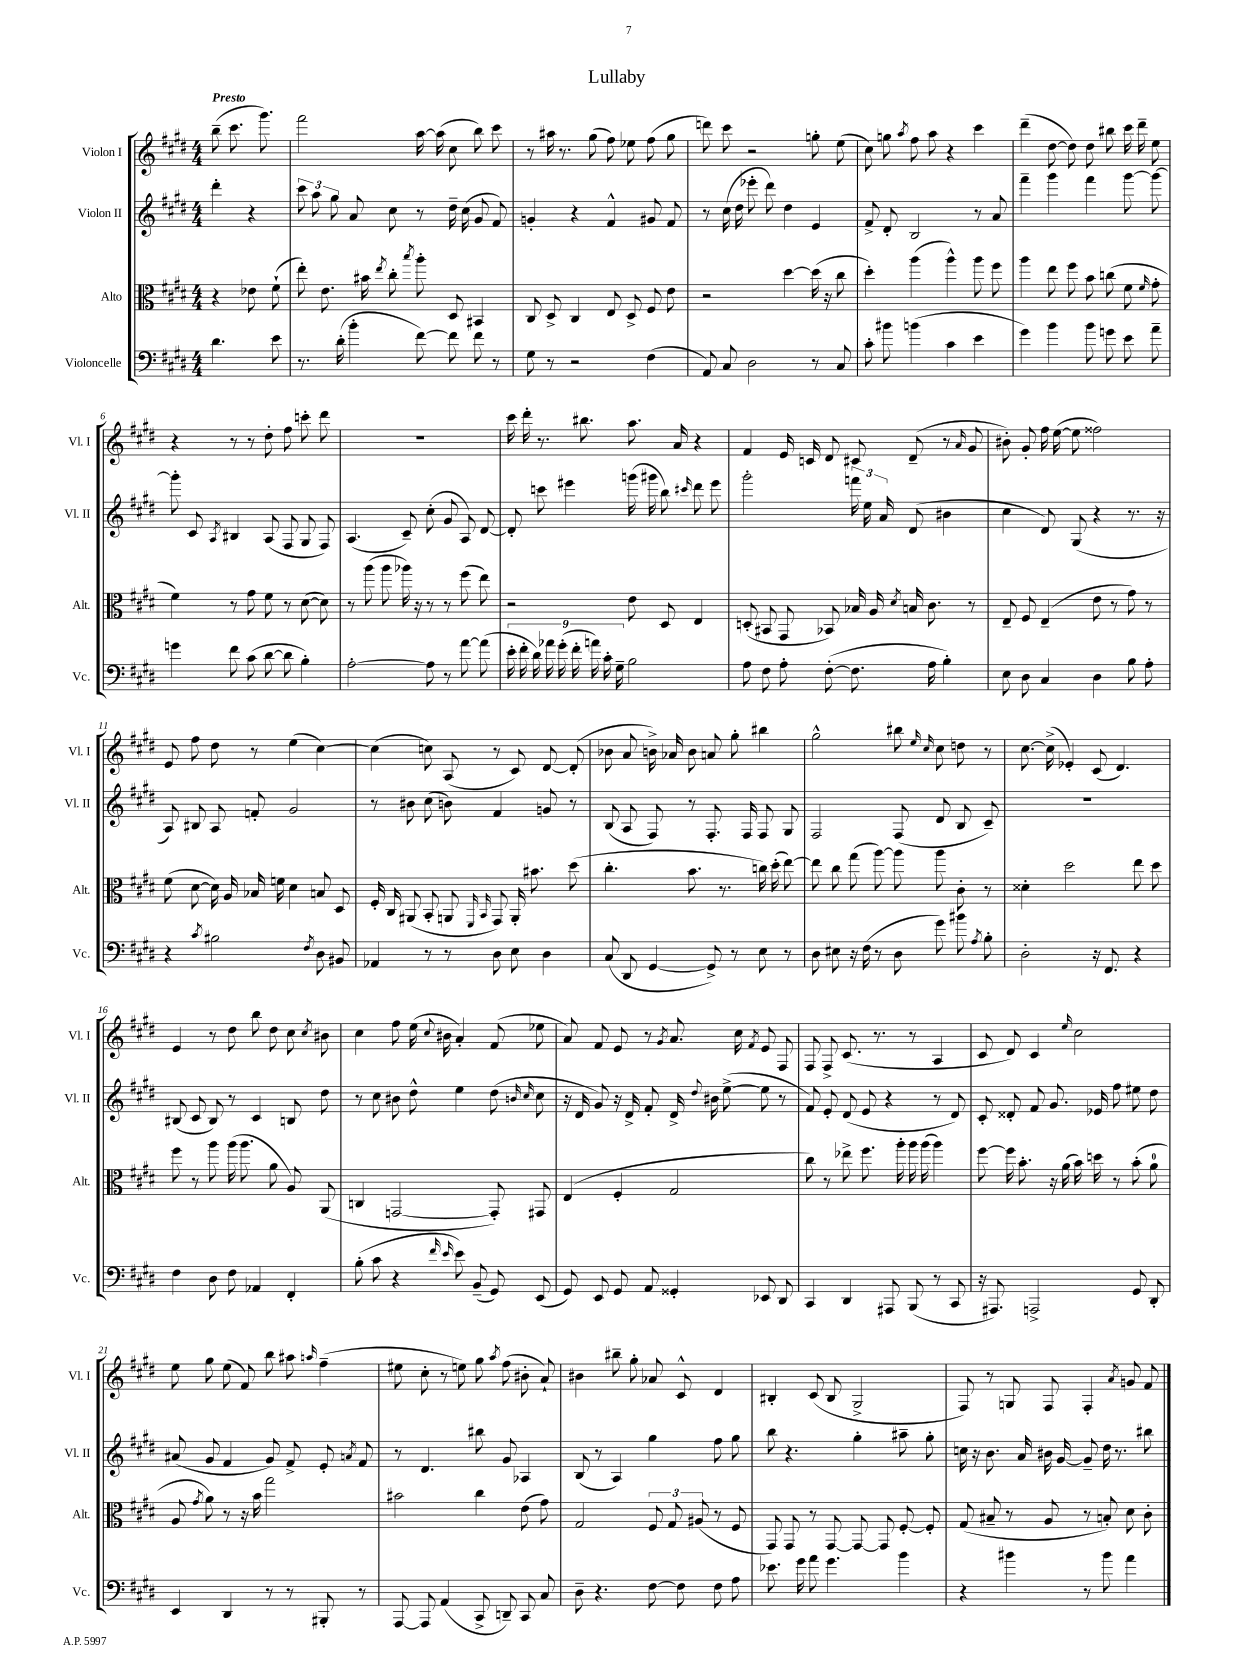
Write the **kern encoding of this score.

**kern	**kern	**kern	**kern
*staff4	*staff3	*staff2	*staff1
*clefF4	*clefC3	*clefG2	*clefG2
*k[f#c#g#d#]	*k[f#c#g#d#]	*k[f#c#g#d#]	*k[f#c#g#d#]
*M4/4	*M4/4	*M4/4	*M4/4
4.d#\	4r	4ddd#'\	(8bb~\
.	.	.	8.ccc#\
.	8e-\	4r	.
.	.	.	8.ggg#\)
8e\	(8f#`\	.	.
=	=	=	=
8.r	8ee'\)	12ccc#\	2fff#\
.	.	12aa\	.
.	8.e\	.	.
.	.	12gg#\	.
(16d#'\	.	.	.
4b'\	.	8a/	.
.	16b#\	.	.
.	8qee/	.	.
.	8cc#'\	8cc#\	.
.	8qbb/	.	.
[8f#\)	8aa'\	8r	[16aa\
.	.	.	(16aa\]
8f#\]	8D#/	16dd#~\	8cc#\
.	.	(16cc#\	.
8f#\	4BB#/	8g#/	8bb\)
8r	.	8f#/)	8ccc#\
=	=	=	=
8G#\	8C#/	4g'/	8r
8r	8D#^/	.	16aa#\
.	.	.	8.r
2r	4C#/	4r	.
.	.	.	(8gg#\
.	8E/	4f#^^/	8ff#\)
.	8D#^/	.	8ee-\
(4F#\	8F#/	8g#/	(8ff#\
.	8e\	8f#/	8gg#\
=	=	=	=
8AA/)	2r	8r	8ddd\)
8C#/	.	(16cc#\	8ccc#\
.	.	16dd#\	.
2D#\	.	8eee-'\	2r
.	.	8ddd#\)	.
.	[4dd#\	4dd#\	.
8r	(16dd#\]	4e/	8gg'\
.	16r	.	.
8C#/	8cc#\	.	(8ee\
=	=	=	=
8c#'\	4dd#'\)	8f#^/	8cc#\)
8b#\	.	8d#'/	8gg\
.	.	.	8qaa/
(4b\	(4aa\	2B/	8ff#\
.	.	.	8aa\
4c#\	4aa^^\)	.	4r
4e\	8aa\	8r	4ccc#\
.	8ff#\	8a/	.
=	=	=	=
4g#\)	4aa\	4fff#~\	(4ddd#~\
4b\	8ee\	4ggg#\	[8dd#\
.	8ff#\	.	8dd#\])
8b\	8b\	4fff#\	8dd#\
8g\	(8cc\	.	8bb#\
8e\	8f#\	[8ggg#\	16ccc#\
.	.	.	16ddd#~\
.	16qqf#/	.	.
8a~\	8g#'\	8ggg#\_	8ee\
=	=	=	=
4g\	4f#\)	8ggg#'\]	4r
.	.	8c#/	.
.	.	8qA/	.
8f#\	8r	4B#/	8r
(8c#\	8g#\	.	8r
[8d#\	8f#\	(8A/	8dd#'\
8d#\]	8r	8F#/	8ff#\
4B'\)	([8d#\	8G#/	8ccc'\
.	8d#\])	8F#/)	8ddd#\
=	=	=	=
[2A'\	8r	(4.A/	1r
.	(8aa\	.	.
.	8aa\	.	.
.	16aa-\)	8c#~/)	.
.	16r	.	.
8A\]	8r	(8cc#'\	.
8r	8r	8g#/	.
[8a\	(8ff#\	8A/)	.
(8a\]	8ee\)	[8d#/	.
=	=	=	=
18e'\	2r	8d#'/]	16ccc#\
18f#'\	.	.	.
.	.	.	16ddd#'\
18d#\)	.	.	.
.	.	8ccc\	8.r
18a-\	.	.	.
(18g#'\	.	.	.
.	.	4eee#\	.
18f#'\	.	.	.
.	.	.	8.bb#\
18a\)	.	.	.
18c#'\	.	.	.
18G#~\	.	.	.
2B\	8e\	(16ggg\	8.aa\
.	.	16ggg#\	.
.	8D#/	8bb\)	.
.	.	.	16a/
.	.	16qqccc#/	.
.	4E/	8ddd#\	4r
.	.	8eee#\	.
=	=	=	=
8A\	(8D'/	2ggg#'\	4f#/
8F#\	8BB#/	.	.
8A'\	8GG#/	.	16e/
.	.	.	16c/
([8F#'\	8BB-/)	.	8d#/
8.F#\]	16B-/	24fff\	8c#/
.	.	24ee\	.
.	16A/	.	.
.	.	24a/	.
.	8qd#/	.	.
.	16B/	(8d#/	(8d#~/
16A\	8.c#\	.	.
4B'\)	.	4b#\	8r
.	.	.	16qqa/
.	8r	.	8g#/
=	=	=	=
8E\	8E~/	4cc#\	8b#'\)
8D#\	8F#/	.	8g#'/
4C#/	(4E~/	8d#/)	16ff#\
.	.	.	([16ee\
.	.	(8G#/	8ee\]
4D#\	8e\	4r	2ff##\)
.	8r	.	.
8B\	8g#\)	8.r	.
8A'\	8r	.	.
.	.	16r	.
=	=	=	=
4r	(8f#\	8A/)	8e/
.	[8d#\	8B#/	8ff#\
8qc#/	.	.	.
2B#\	16d#\])	8A/	8dd#\
.	16A/	.	.
.	16B-/	8f'/	8r
.	16f\	.	.
.	4d#\	2g#/	(4ee\
8qF#/	.	.	.
8D#\	8B/	.	[4cc#\)
8BB#/	8D#/	.	.
=	=	=	=
4AA-/	16F#'/	8r	(4cc#\]
.	16C#/	.	.
.	(8AA#/	8b#\	.
8r	8BB'/	(8cc#\	8cc\)
8r	8AA/	8b\)	(8A/
.	16qqFF#/	.	.
.	16qqBB/	.	.
8D#\	8GG#/)	4f#/	8r
8E\	16AA'/	.	8c#/)
.	8.b#\	.	.
4D#\	.	8g/	[8d#/
.	(8dd#\	8r	(8d#'/]
=	=	=	=
(8C#/	4.cc#'\	(8B/	8b-\
8DD#/	.	8A/	8a/
[4GG#/	.	8F#/)	16b^\)
.	.	.	16a-/
.	8.b\	8r	8b\
8GG#^/])	.	8.F#'/	8a/
.	8.r	.	.
8r	.	.	8gg#'\
.	.	16F#/	.
8E\	16cc\)	8F#/	4bb#\
.	(16dd#'\	.	.
8r	[8ee\)	8G#/	.
=	=	=	=
8D#\	8ee\]	2F#/	2gg#^^\
8E#\	8cc#\	.	.
16r	(8gg#\	.	.
(16F#\	.	.	.
8r	[8aa\)	.	.
8D#\	8aa\]	(8F#/	8bb#\
.	.	.	16qqee/
.	.	.	16qqcc#/
8g#\)	8aa\	8d#/	8cc#\
8b#\	8c#'\	8B/	8dd\
8qA/	.	.	.
8B'\	8r	8c#~/)	8r
=	=	=	=
2D#'\	4d##'\	1r	[8.cc#\
.	.	.	(16cc#^\]
.	2dd#\	.	4e-'/)
16r	.	.	(8c#/
8.FF#/	.	.	.
.	.	.	4.d#/)
4r	8ee\	.	.
.	8dd#\	.	.
=	=	=	=
4F#\	8ff#\	(8B#/	4e/
.	8r	8c#/	.
8D#\	8aa\	8B#/)	8r
8F#\	(16aa\	8r	8dd#\
.	8.aa\	.	.
4AA-/	.	4c#/	8bb\
.	8a\	.	8dd#\
4FF#'/	8A/)	8B/	8cc#\
.	.	.	8qcc#/
.	(8AA/	8dd#\	8b#\
=	=	=	=
(8B'\	4C/	8r	4cc#\
8c#\	.	8cc#\	.
4r	[2GG/	8b#\	8ff#\
.	.	8dd#^^\	(16ee\
.	.	.	8qqcc#/
.	.	.	16b#\
16qqf#/	.	.	.
16qqe/	.	.	.
8e\)	.	4ee\	4a'/)
(8BB~/	.	.	.
8GG#/)	8GG'/])	(8dd#\	(8f#/
.	.	16qqb/	.
.	.	16qqcc#/	.
(8EE/	8GG#/	8cc#\	8ee-\
=	=	=	=
8GG#/)	(4E/	16r	8a/)
.	.	16d#/	.
8EE/	.	8g#/)	8f#/
8GG#/	4F#'/	16r	8e/
.	.	16d#^/	.
8AA/	.	8f#'/	8r
.	.	.	8qg#/
4GG##'/	2G#/	16d#^/	8.a/
.	.	8qqdd#/	.
.	.	16b#\	.
.	.	([8ee^\	.
.	.	.	16cc#\
.	.	.	8qf#/
8EE-/	.	8ee\]	8e/
8DD#/	.	8r	8F#/
=	=	=	=
4CC#/	8cc#\)	8f#/)	8F#/
.	8r	8e'/	8F#^/
4DD#/	8ee-^\	(8d#/	(8.c#/
.	8.ff#\	8e/	.
.	.	.	8.r
8AAA#/	.	4r	.
.	16aa'\	.	.
(8BBB/	16aa\	.	8r
.	(16aa\	.	.
8r	4aa\)	8r	4A/
8CC#/	.	8d#/)	.
=	=	=	=
16r	[8ff#\	8c#'/	8c#/
8.AAA#/)	.	.	.
.	16ff#\]	8d##'/	8d#/)
.	8.b'\	.	.
2AAA^/	.	8f#/	4c#/
.	16r	8.g#/	.
.	(16a\	.	.
.	.	.	16qqee/
.	16b\)	.	2cc#\
.	16dd\	16e-/	.
.	8r	8ff#\	.
8GG#/	(8b'\	8ee#\	.
8DD#'/	8a\	8dd#\	.
=	=	=	=
4EE/	8A/	(8a#/	8ee\
.	8qg#/	.	.
.	8a\)	8g#/	8gg#\
4DD#/	8r	4f#/	(8ee\
.	16r	.	8f#/)
.	16b\	.	.
8r	2gg#\	8g#/)	8bb\
8r	.	8f#^/	8aa#\
.	.	.	16qqaa/
8BBB#'/	.	8e'/	(4ff#~\
.	.	8qa/	.
8r	.	8f#/	.
=	=	=	=
[8AAA/	2b#\	8r	8ee#\
8AAA/]	.	4.d#/	8cc#'\
(4AA/	.	.	8r
.	.	.	8ee\)
8CC#^/	4cc#\	8bb#\	8gg#\
.	.	.	8qaa/
8DD~/)	.	8g#/	(8ff#\
8CC#/	(8e\	4A-/	8b#'\
8C#/	8g#\)	.	8a`/)
=	=	=	=
8D#~\	2G#/	(8B/	4b#\
4.r	.	8r	.
.	.	4A/)	8bb#~\
.	.	.	8gg#'\
[8F#\	12F#/	4gg#\	8a-/
.	12G#/	.	.
8F#\]	.	.	8c#^^/
.	(12A#/	.	.
8F#\	8r	8ff#\	4d#/
8A\	8F#/	8gg#\	.
=	=	=	=
8.e-\	8GG#/)	8bb\	4B#'/
.	8GG#/	4.r	.
16g#\	.	.	.
8a\	8r	.	(8c#/
4.g#\	[8GG#/	.	8B#/
.	8GG#/_	4gg#'\	2G#^/
.	8GG#/]	.	.
4b\	[8F#'/	8aa#~\	.
.	8F#'/]	8gg#'\	.
=	=	=	=
4r	(8G#/	16cc\	8F#/)
.	.	16r	.
.	8B#~/	8.b\	8r
4b#\	8r	.	8G/
.	.	16a/	.
.	8A/	16b#\	8F#/
.	.	[16g#/	.
8r	8r	8g#~/]	4F#'/
8b#\	8B'/)	16dd#\	.
.	.	8.r	.
.	.	.	8qa/
4a\	8d#\	.	8g/
.	8c#'\	8bb#\	8f#/
==	==	==	==
*-	*-	*-	*-
